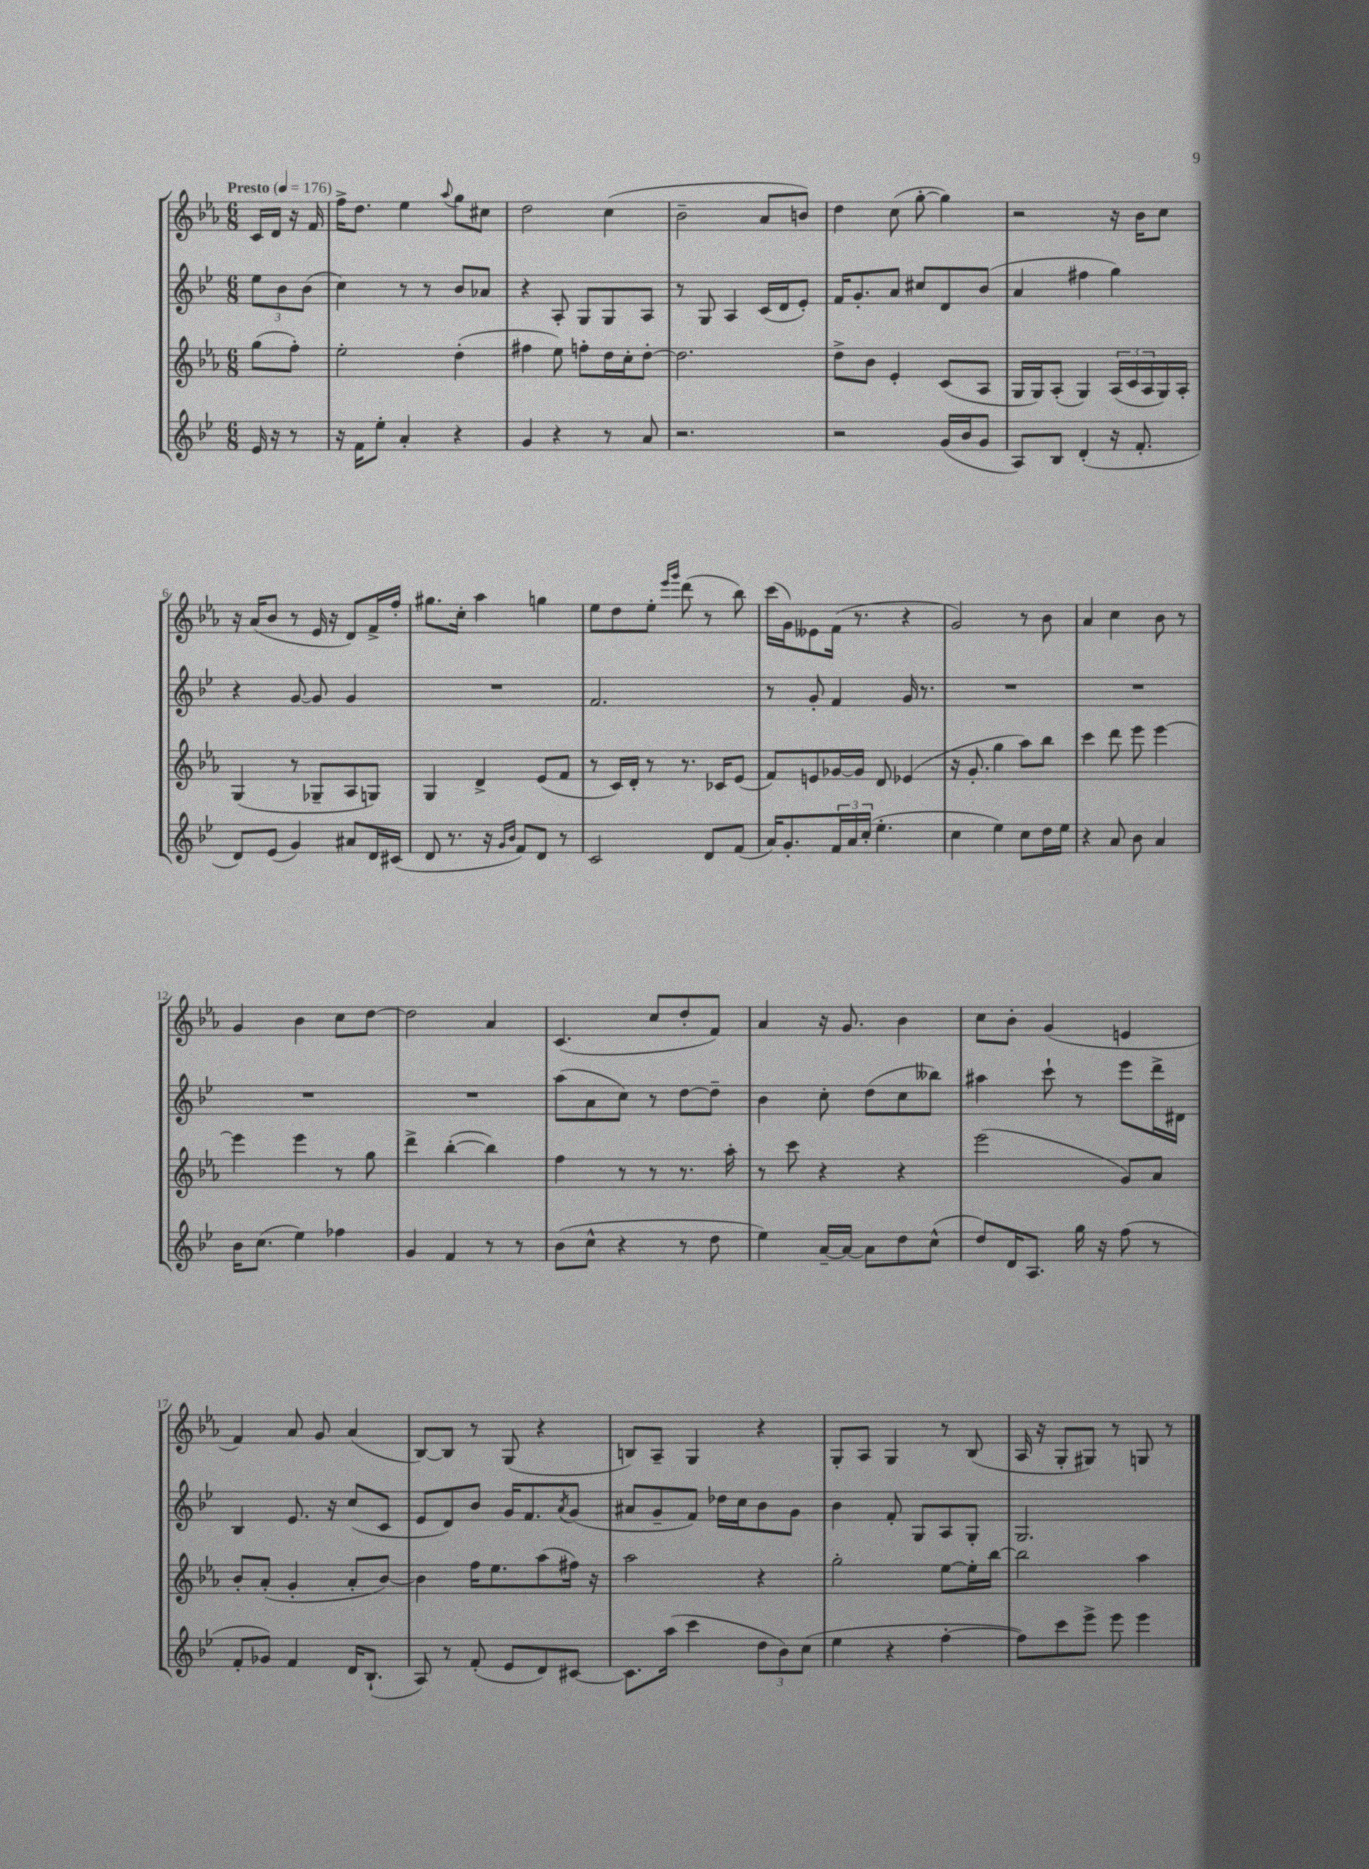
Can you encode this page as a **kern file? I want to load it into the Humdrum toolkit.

**kern	**kern	**kern	**kern
*staff4	*staff3	*staff2	*staff1
*clefG2	*clefG2	*clefG2	*clefG2
*k[b-e-]	*k[b-e-a-]	*k[b-e-]	*k[b-e-a-]
*M6/8	*M6/8	*M6/8	*M6/8
*MM176	*MM176	*MM176	*MM176
16e-	(8gg	12ee-	16c
16r	.	.	16d
.	.	12b-	.
8r	8ff')	.	16r
.	.	(12b-	.
.	.	.	16f
=	=	=	=
16r	2ee-'	4cc)	16ff^
16f	.	.	8.dd
8ee-'	.	.	.
4a'	.	8r	4ee-
.	.	8r	.
.	.	.	8qqaa-
4r	(4dd'	8b-	8gg
.	.	8a-	8cc#
=	=	=	=
4g	4ff#	4r	2dd
4r	8ee-)	8A'	.
.	8ff'	8G	.
8r	16dd	8G	(4cc
.	16cc'	.	.
8a	[8dd'	8A	.
=	=	=	=
2.r	2.dd]	8r	2b-~
.	.	8G	.
.	.	4A	.
.	.	(16c	8a-
.	.	16d	.
.	.	8e-')	8b)
=	=	=	=
2r	8dd^	16f	4dd
.	.	8.g'	.
.	8b-	.	.
.	4e-'	8a	(8cc
.	.	8cc#	[8gg'
(16g	(8c	8d	4gg])
16b-	.	.	.
8g	8A-	(8b-	.
=	=	=	=
8A)	16G	4a	2r
.	16G)	.	.
8B-	(8A-'	.	.
(4d'	4G)	4ff#	.
16r	(24A-	4gg)	16r
.	24c	.	.
8.f'	.	.	16b-
.	24A-	.	.
.	16G)	.	8cc
.	16A-'	.	.
=	=	=	=
8d)	(4G	4r	16r
.	.	.	(16a-
(8e-	.	.	8b-
4g)	8r	[8g	8r
.	8G-~	8g]	16e-
.	.	.	16r
8a#	8A-	4g	8d)
16d	8G)	.	16f^
(16c#	.	.	16ff'
=	=	=	=
8d	4G	2.r	8.gg#
8.r	.	.	.
.	.	.	16cc'
.	4d^	.	4aa-
16r	.	.	.
16qqg	.	.	.
16qqb-	.	.	.
8f)	.	.	.
8d	(8e-	.	4gg
8r	8f	.	.
=	=	=	=
2c	8r	2.f	8ee-
.	16c)	.	8dd
.	16d'	.	.
.	8r	.	8ee-'
.	.	.	16qqeee-
.	.	.	16qqggg
.	8.r	.	(8ddd
8d	.	.	8r
.	16c-	.	.
(8f	(8e-	.	8bb-)
=	=	=	=
16a)	8f)	8r	(16ccc
8.g'	.	.	16g)
.	8e	8g'	8e--
24f	[16g-	4f	(16f
24a	.	.	.
.	16g-]	.	8.r
(24cc'	.	.	.
4.ee-'	8d	.	.
.	(4e-	16g	4r
.	.	8.r	.
=	=	=	=
4cc	16r	2.r	2g)
.	8.g'	.	.
4ee-)	4gg	.	.
8cc	8aa-)	.	8r
16dd	8bb-	.	8b-
16ee-	.	.	.
=	=	=	=
4r	4ccc	2.r	4a-
8a	8ddd	.	4cc
8b-	8eee-	.	.
4a	[4eee-	.	8b-
.	.	.	8r
=	=	=	=
16b-	4eee-]	2.r	4g
(8.cc	.	.	.
4ee-)	4eee-	.	4b-
4ff-	8r	.	8cc
.	8gg	.	[8dd
=	=	=	=
4g	4ddd^	2.r	2dd]
4f	([4bb-'	.	.
8r	4bb-])	.	4a-
8r	.	.	.
=	=	=	=
(8b-	4ff	(8aa	(4.c
8cc^^	.	8a	.
4r	8r	8cc)	.
.	8r	8r	8cc
8r	8.r	[8dd	8dd'
8dd	.	8dd~]	8f)
.	16aa-'	.	.
=	=	=	=
4ee-)	8r	4b-	4a-
.	8ccc	.	.
[16a~	4r	8cc'	16r
16a_	.	.	8.g
8a]	.	(8dd	.
8dd	4r	8cc	4b-
(8cc^^	.	8bb--)	.
=	=	=	=
8dd)	(2eee-	4aa#	8cc
16d	.	.	8b-'
8.A	.	.	.
.	.	8ccc`	(4g
16gg	.	8r	.
16r	.	.	.
(8ff	8g)	8eee-	4e
8r	8a-	16ddd^	.
.	.	16d#	.
=	=	=	=
8f'	8b-'	4B-	4f)
8g-)	(8a-'	.	.
4f	4g'	8.e-	8a-
.	.	.	8g
.	.	16r	.
16d	8a-'	(8cc	(4a-
(8.B-`	.	.	.
.	[8b-)	8c	.
=	=	=	=
8A)	4b-]	8e-	[8B-)
8r	.	8d)	8B-]
(8f'	16ff	8b-	8r
.	8.ee-	.	.
8e-	.	16g	(8G
.	.	8.f	.
8d)	(8aa-	.	4r
.	.	8qa	.
[8c#	16ff#)	(8g	.
.	16r	.	.
=	=	=	=
8.c#]	2aa-	8a#	8B)
.	.	8g~	8A-~
(16aa	.	.	.
4ccc	.	8f)	4G
.	.	16dd-	.
.	.	16cc	.
12dd	4r	8b-	4r
12b-)	.	.	.
.	.	8g	.
(12cc	.	.	.
=	=	=	=
4ee-	2gg'	4b-	8G'
.	.	.	8A-
4r	.	8f'	4G
.	.	8G	.
[4ff'	[8ee-	8A	8r
.	16ee-']	8G'	(8B-
.	[16bb-	.	.
=	=	=	=
8ff])	2bb-]	2.G	16A-
.	.	.	16r
8ccc	.	.	8G'
8eee-^	.	.	8G#)
8eee-	.	.	8r
4eee-	4aa-	.	8G
.	.	.	8r
==	==	==	==
*-	*-	*-	*-
